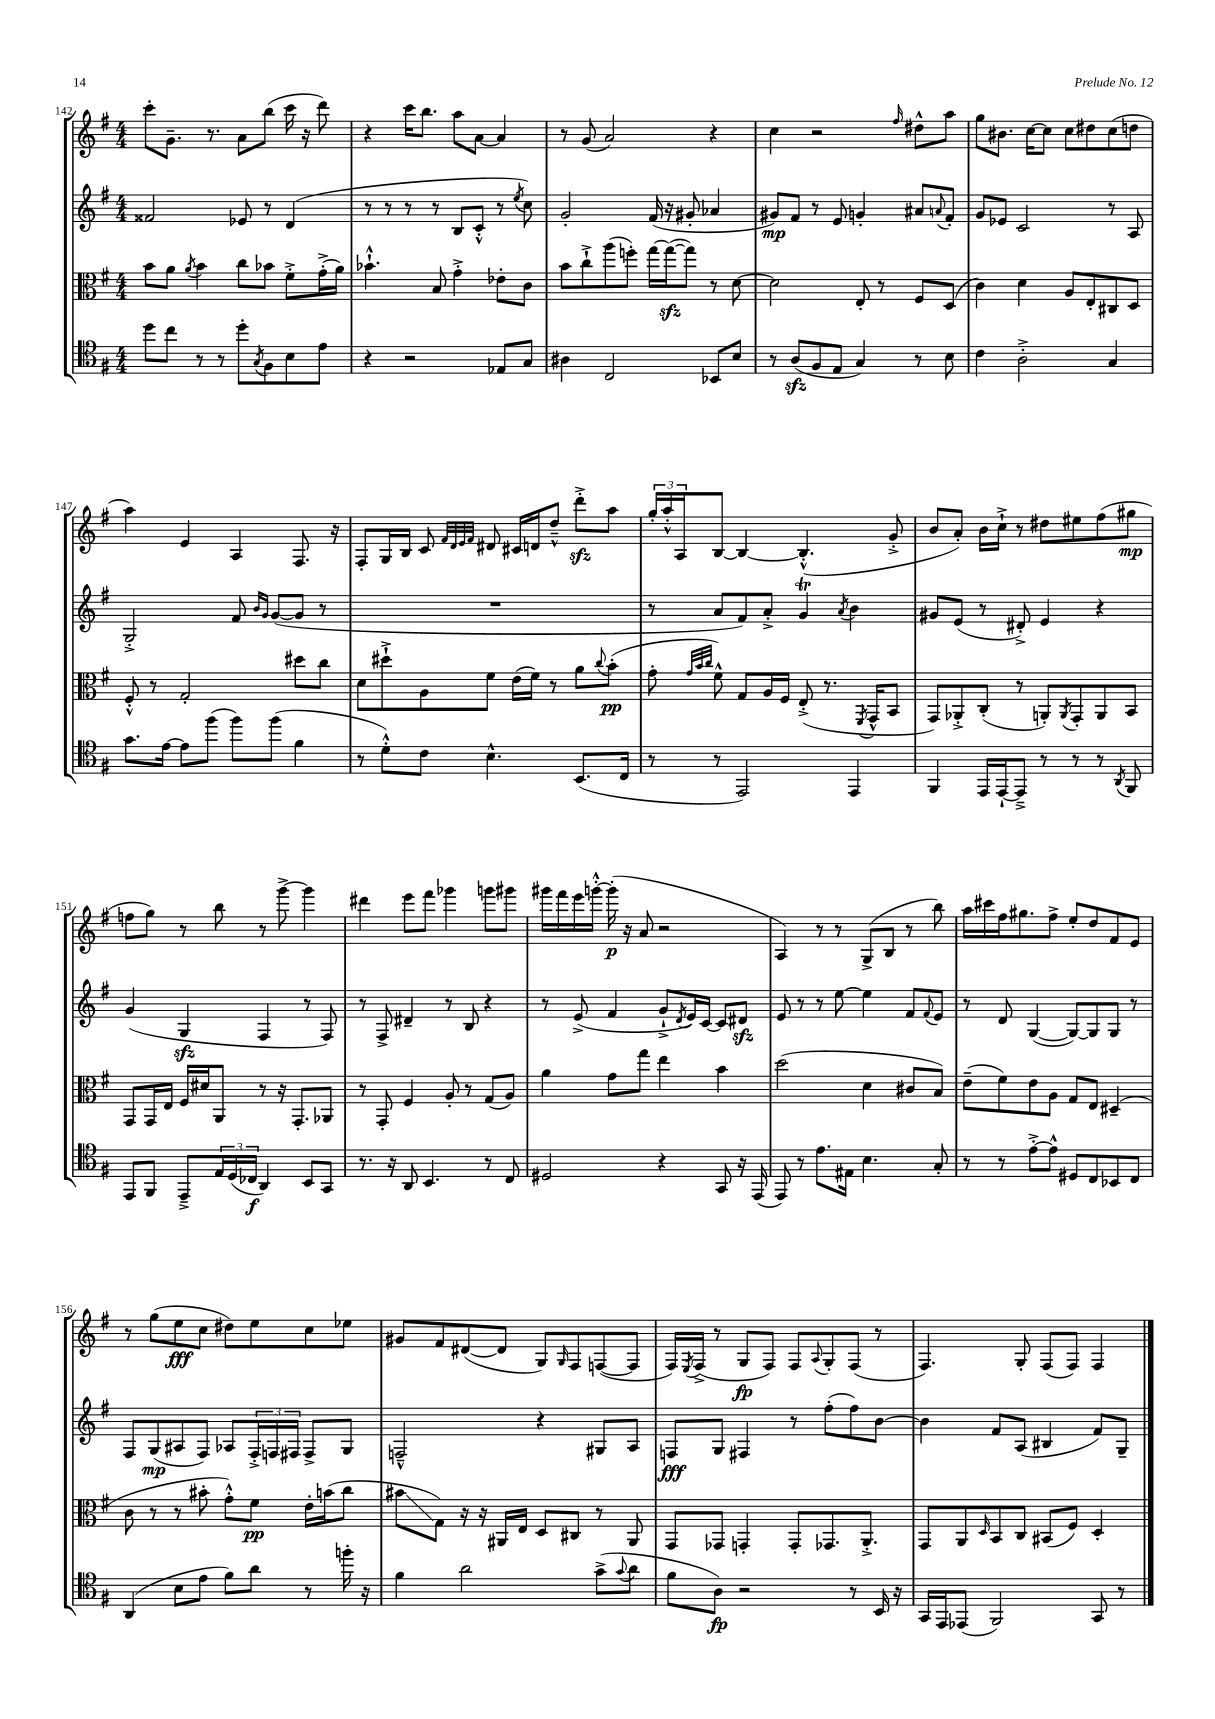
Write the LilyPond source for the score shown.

<<
\new StaffGroup <<
\new Staff = "s0" {
    \clef treble \key g \major \numericTimeSignature \time 4/4
    c'''8-. g'8.-- r8. a'8 b''8( c'''16 r16 d'''8) |
    r4 c'''16 b''8. a''8 a'8~ a'4 |
    r8 g'8( a'2) r4 |
    c''4 r2 \grace { fis''16 } dis''8-^ a''8 |
    g''8 bis'8. c''16~ c''8 c''8 dis''8 c''8( d''8 |
    a''4) e'4 a4 fis8. r16 |
    fis8-. g16 b16 c'8 \grace { fis'32 d'32 e'32 fis'32 } dis'8 cis'16 d'16 d''8---^ d'''8-.->\sfz a''8 |
    \tuplet 3/2 { g''16-. a''16-.-^ a16 } b8~ b4~ b4.-.-^( g'8-.-> |
    b'8 a'8-.) b'16 c''16-!-> r8 dis''8 eis''8 fis''8( gis''8\mp |
    f''8 g''8) r8 b''8 r8 g'''8~-> g'''4 |
    dis'''4 e'''8 fis'''8 ges'''4 g'''8 gis'''8 |
    gis'''16 fis'''16 e'''16 g'''16~-.-^ g'''16-.\p( r16 a'8 r2 |
    a4) r8 r8 g8->( b8 r8 b''8) |
    a''16 cis'''16 fis''16 gis''8. fis''8-> e''8-. d''8 fis'8 e'8 |
    r8 g''8( e''8\fff c''8 dis''8) e''8 c''8 ees''8 |
    gis'8 fis'8 dis'8~( dis'8 g8) \grace { g16 } fis8 f8~( f8 |
    fis16) \acciaccatura { e8 } fis16->( r8 g8\fp fis8) fis8 \appoggiatura { a8 } g8-. fis8( r8 |
    fis4.) g8-. fis8( fis8) fis4 \bar "|." |
}
\new Staff = "s1" {
    \clef treble \key g \major \numericTimeSignature \time 4/4
    fisis'2 ees'8 r8 d'4( |
    r8 r8 r8 r8 b8 c'8-.-^ r8 \acciaccatura { e''8 } c''8) |
    g'2-. fis'16( r16 gis'8-. aes'4 |
    gis'8\mp) fis'8 r8 e'8 g'4-. ais'8 \appoggiatura { a'8 } fis'8-. |
    g'8 ees'8 c'2 r8 a8 |
    g2-.-> fis'8 \grace { b'16 g'16 } g'8~( g'8 r8 |
    R1 |
    r8 a'8 fis'8) a'8-.-> g'4\trill \acciaccatura { a'8 } b'4 |
    gis'8 e'8( r8 dis'8-.->) e'4 r4 |
    g'4( g4\sfz fis4 r8 fis8) |
    r8 fis8-> dis'4-- r8 b8 r4 |
    r8 e'8->( fis'4 g'8-!-> \acciaccatura { d'8 } e'16) c'16~ c'8 dis'8\sfz |
    e'8 r8 r8 e''8~ e''4 fis'8 \appoggiatura { fis'8 } e'8 |
    r8 d'8 g4~( g8~) g8 g8 r8 |
    fis8 g8\mp( ais8 fis8) aes8 \tuplet 3/2 { fis16-.-> f16 fis16 } fis8-> g8 |
    f2---^ r4 gis8 a8 |
    f8\fff g8 fis4 r8 fis''8-.( fis''8) b'8~ |
    b'4 fis'8 a8( bis4 fis'8) g8-- \bar "|." |
}
\new Staff = "s2" {
    \clef alto \key g \major \numericTimeSignature \time 4/4
    b'8 a'8 \acciaccatura { a'8 } b'4 c''8 bes'8 fis'8-.-> g'16-.->( a'16) |
    bes'4.-!-^ b8 g'4-.-> ees'8-. c'8 |
    b'8 c''8-!-> a''8( f''8-.) g''16~ g''16~\sfz( g''8) r8 d'8~ |
    d'2 e8-. r8 fis8 d8( |
    c'4) d'4 a8 e8-. cis8 d8 |
    fis8-.-^ r8 g2-. dis''8 c''8 |
    d'8 dis''8-!-> a8 fis'8 e'16( fis'16) r8 a'8 \appoggiatura { c''8 } b'8-.\pp( |
    g'8-. \grace { g'32 b'32 c''32 } fis'8-^) g8 a16 fis16 e8-.->( r8. \acciaccatura { fis,8 } g,16-^ b,8 |
    g,8) aes,8-.-> c8-.( r8 a,8-.) \acciaccatura { a,8 } g,8-. a,8 b,8 |
    g,8 g,16 e16 fis16 dis'16 a,8 r8 r16 g,8.-. aes,8 |
    r8 g,8-. fis4 a8-. r8 g8( a8) |
    a'4 g'8 g''8 e''4 b'4 |
    d''2( d'4 cis'8 b8) |
    e'8--( fis'8) e'8 a8 g8 e8 dis4--( |
    c'8 r8 r8 bis'8-. g'8-.-^) fis'8\pp e'16-. b'16( c''8 |
    bis'8\glissando g8) r16 r16 ais,16 e16 d8 cis8 r8 ais,8 |
    g,8 ges,8 g,4-. g,8-. ges,8. a,8.-.-> |
    g,8 a,8 \grace { d16 } b,8 c8 bis,8( fis8) d4-. \bar "|." |
}
\new Staff = "s3" {
    \clef tenor \key g \major \numericTimeSignature \time 4/4
    d''8 c''8 r8 r8 d''8-. \acciaccatura { g8 } fis8 b8 e'8 |
    r4 r2 ees8 g8 |
    ais4 c2 bes,8 b8 |
    r8 a8\sfz( fis8 e8 g4) r8 b8 |
    c'4 a2-.-> g4 |
    g'8. e'16~ e'8 fis''8( fis''8) fis''8( fis'4 |
    r8 d'8-.-^) c'8 b4.-^ b,8.( c16 |
    r8 r8 e,2) e,4 |
    fis,4 e,16 e,16~-! e,8---> r8 r8 r8 \acciaccatura { a,8 } fis,8 |
    e,8 fis,8 e,8---> \tuplet 3/2 { e16 d16( ces16\f } a,4) b,8 g,8 |
    r8. r16 a,8 b,4. r8 c8 |
    dis2 r4 g,8 r16 e,16( |
    e,8) r8 e'8. eis16 b4. g8-. |
    r8 r8 e'8~-.-> e'8-^ dis8 c8 bes,8 c8 |
    a,4( b8 e'8 fis'8) a'8 r8 f''16-. r16 |
    fis'4 a'2 g'8->( \appoggiatura { g'8 } a'8 |
    fis'8 a8\fp) r2 r8 b,16 r16 |
    g,16 e,16 ees,8( fis,2) g,8 r8 \bar "|." |
}
>>
>>
\layout { \context { \Score currentBarNumber = #142 } }
